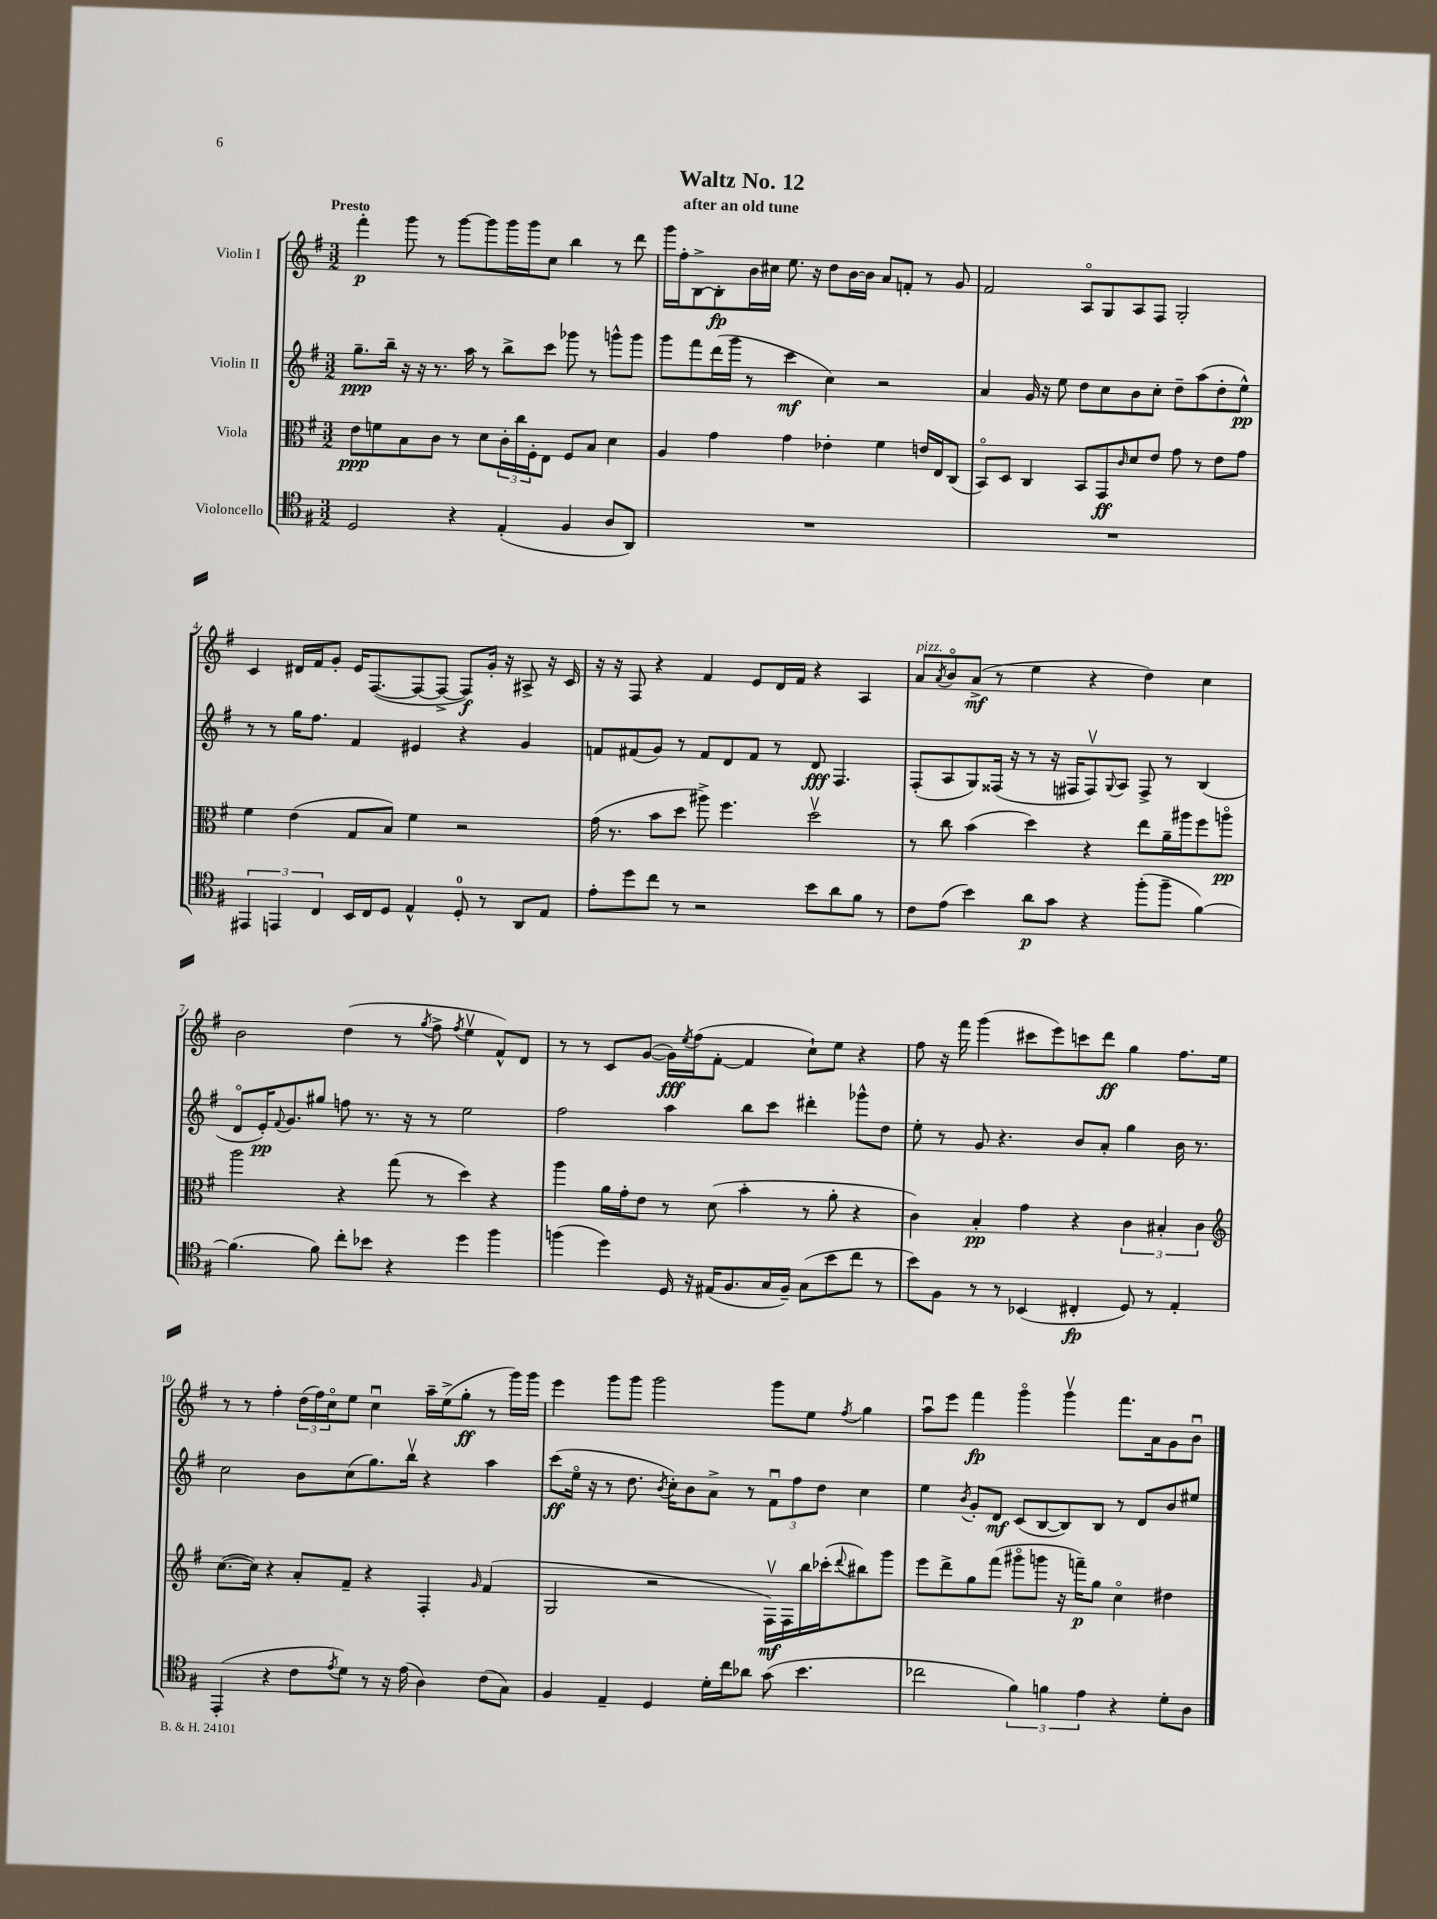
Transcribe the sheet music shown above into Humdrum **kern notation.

**kern	**dynam	**kern	**dynam	**kern	**dynam	**kern	**dynam
*part4	*part4	*part3	*part3	*part2	*part2	*part1	*part1
*staff4	*staff4	*staff3	*staff3	*staff2	*staff2	*staff1	*staff1
*I"Violoncello	*	*I"Viola	*	*I"Violin II	*	*I"Violin I	*
*clefC4	*	*clefC3	*	*clefG2	*	*clefG2	*
*k[f#]	*	*k[f#]	*	*k[f#]	*	*k[f#]	*
*M3/2	*	*M3/2	*	*M3/2	*	*M3/2	*
=1	=1	=1	=1	=1	=1	=1	=1
!	!	!	!	!	!	!LO:TX:a:B:t=Presto	!
2D/	.	8e\L	ppp	8.gg~\L	ppp	4fff#'\	p
.	.	8fn\	.	.	.	.	.
.	.	.	.	16bb~\Jk	.	.	.
.	.	8B\	.	16r	.	8ggg\	.
.	.	.	.	16r	.	.	.
.	.	8c\J	.	8.r	.	8r	.
4r	.	8r	.	.	.	[8ggg\L	.
.	.	.	.	16aa\	.	.	.
.	.	8d\L	.	8r	.	8ggg\]	.
(4E'/	.	24c'\L	.	8bb^\L	.	16ggg\L	.
.	.	24cc\	.	.	.	.	.
.	.	.	.	.	.	16ggg\J	.
.	.	24F#'\J	.	.	.	.	.
.	.	8E\J	.	8ccc\J	.	8cc\J	.
4F#/	.	8F#/L	.	8ggg-X\	.	4bb\	.
.	.	8B/J	.	8r	.	.	.
8A/L	.	4d\	.	8gggn^^\L	.	8r	.
8AA/J)	.	.	.	8ggg\J	.	8ddd\	.
=2	=2	=2	=2	=2	=2	=2	=2
1.r	.	4A/	.	8ggg\L	.	16ggg\LL	.
.	.	.	.	.	.	16ff#'\J	.
.	.	.	.	8fff#\	.	[8B^\	.
.	.	4g\	.	(16ddd\L	.	8B'\]	fp
.	.	.	.	16ggg\JJ	.	.	.
.	.	.	.	8r	.	16b\L	.
.	.	.	.	.	.	16cc#X\JJ	.
.	.	4g\	.	4ccc\	mf	8.ee\	.
.	.	.	.	.	.	16r	.
.	.	4e-X'\	.	4cc\)	.	8dd\L	.
.	.	.	.	.	.	[16b\L	.
.	.	.	.	.	.	16b\JJ]	.
.	.	4f#\	.	2r	.	8a/L	.
.	.	.	.	.	.	8fn'/J	.
.	.	16en/LL	.	.	.	8r	.
.	.	16E/J	.	.	.	.	.
.	.	(8C/J	.	.	.	8g/	.
=3	=3	=3	=3	=3	=3	=3	=3
1.r	.	8BB/L)	.	4a/	.	2f#/	.
.	.	8D/J	.	.	.	.	.
.	.	4C/	.	16g/	.	.	.
.	.	.	.	16r	.	.	.
.	.	.	.	8ee\	.	.	.
.	.	8BB/L	.	8dd\L	.	8A/L	.
.	.	8GG/	ff	8cc\	.	8G/	.
.	.	16qqc/	.	.	.	.	.
.	.	8d/	.	8b\	.	8A/	.
.	.	8e/J	.	8cc'\J	.	8F#/J	.
.	.	8g\	.	8dd~\L	.	2G'/	.
.	.	8r	.	(8aa\	.	.	.
.	.	8e\L	.	8dd'\	.	.	.
.	.	8g\J	.	8ee^^\J)	pp	.	.
!!LO:LB:g=z
=4	=4	=4	=4	=4	=4	=4	=4
6EE#X/	.	4f#\	.	8r	.	4c/	.
.	.	.	.	8r	.	.	.
6EEn/	.	.	.	.	.	.	.
.	.	(4e\	.	16gg\KL	.	16d#X/LL	.
.	.	.	.	8.ff#\J	.	16f#/J	.
6C/	.	.	.	.	.	.	.
.	.	.	.	.	.	8g'/J	.
16BB/LL	.	8G/L	.	4f#/	.	16e/KL	.
16C/J	.	.	.	.	.	([8.F#/	.
8D/J	.	8B/J)	.	.	.	.	.
4E^^/	.	4f#\	.	4e#X/	.	8F#/_	.
.	.	.	.	.	.	8F#^/J_	.
8D'/	.	2r	.	4r	.	8F#/L])	f
8r	.	.	.	.	.	16g'/Jk	.
.	.	.	.	.	.	16r	.
8AA/L	.	.	.	4g/	.	8A#X^/	.
8E/J	.	.	.	.	.	16r	.
.	.	.	.	.	.	16c/	.
=5	=5	=5	=5	=5	=5	=5	=5
8e'\L	.	(16g\	.	8fn/L	.	16r	.
.	.	8.r	.	.	.	16r	.
8dd\	.	.	.	(8f#X/	.	8F#/	.
8cc\J	.	8b\L	.	8g/J)	.	4r	.
8r	.	8dd\J	.	8r	.	.	.
2r	.	8aa#X^\)	.	8f#/L	.	4f#/	.
.	.	4.ff#\	.	8d/	.	.	.
.	.	.	.	8f#/J	.	8e/L	.
.	.	.	.	8r	.	16d/L	.
.	.	.	.	.	.	16f#/JJ	.
8b\L	.	2ddv\	.	8d/	fff	4r	.
8a\	.	.	.	4.F#/	.	.	.
8f#\J	.	.	.	.	.	4A/	.
8r	.	.	.	.	.	.	.
=6	=6	=6	=6	=6	=6	=6	=6
!	!	!	!	!	!	!LO:TX:a:i:t=pizz.	!
8c\L	.	8r	.	(8F#'/L	.	8a/L	.
.	.	.	.	.	.	8qa/	.
(8e\J	.	8cc\	.	8A/	.	8b/	.
4b\)	.	(4b\	.	8G/)	.	(8a^/J	mf
.	.	.	.	(16F##X/Jk	.	8r	.
.	.	.	.	16r	.	.	.
8a\L	p	4dd\)	.	8r	.	4ee\	.
8g\J	.	.	.	16r	.	.	.
.	.	.	.	16F#X/KL	.	.	.
4r	.	4r	.	8F#v/)	.	4r	.
.	.	.	.	8qqG/	.	.	.
.	.	.	.	8A/J	.	.	.
(8ff#'\L	.	8ee\L	.	8F#^/	.	4dd\)	.
8ff#~\J	.	16a~\L	.	8r	.	.	.
.	.	16aa#X\J	.	.	.	.	.
[4f#\)	.	8ff#\	.	(4B/	.	4cc\	.
.	.	8aan\J	pp	.	.	.	.
!!LO:LB:g=z
=7	=7	=7	=7	=7	=7	=7	=7
(4.f#\]	.	2aa\	.	8d/L	.	2b\	.
.	.	.	.	16e'/K)	pp	.	.
.	.	.	.	8qqf#/	.	.	.
.	.	.	.	8.g/	.	.	.
8f#\)	.	.	.	8gg#X/J	.	.	.
8cc'\L	.	4r	.	8ffn\	.	(4dd\	.
8b-X\J	.	.	.	8.r	.	.	.
4r	.	(8gg\	.	.	.	8r	.
.	.	.	.	16r	.	.	.
.	.	.	.	.	.	8qgg/	.
.	.	8r	.	8r	.	8ff#^\	.
.	.	.	.	.	.	8qff#/	.
4dd\	.	4dd\)	.	2ee\	.	4eev\	.
4ff#\	.	4r	.	.	.	8f#^^/L)	.
.	.	.	.	.	.	8d/J	.
=8	=8	=8	=8	=8	=8	=8	=8
(4ffn\	.	4aa\	.	2ff#\	.	8r	.
.	.	.	.	.	.	8r	.
4dd\)	.	16a\LL	.	.	.	8c/L	.
.	.	16g'\J	.	.	.	.	.
.	.	8e\J	.	.	.	([8g/J	.
16D/	.	8r	.	4aa\	.	16g\LL])	fff
.	.	.	.	.	.	8qee/	.
16r	.	.	.	.	.	(16ff#\J	.
(16E#X/KL	.	(8d\	.	.	.	[8f#'\J	.
8.F#/	.	.	.	.	.	.	.
.	.	4b'\	.	8bb\L	.	4f#/]	.
16G/L	.	.	.	8ccc\J	.	.	.
16F#~/JJ)	.	.	.	.	.	.	.
(8G\L	.	8r	.	4ddd#X'\	.	8cc`\L)	.
8b\	.	8a'\	.	.	.	8ee\J	.
8cc\J	.	4r	.	8ggg-X^^\L	.	4r	.
8r	.	.	.	8dd\J	.	.	.
=9	=9	=9	=9	=9	=9	=9	=9
8b\L)	.	4c\)	.	8ee'\	.	8ff#\	.
8F#\J	.	.	.	8r	.	16r	.
.	.	.	.	.	.	16fff#\	.
8r	.	4B'/	pp	8g/	.	(4ggg\	.
8r	.	.	.	4.r	.	.	.
(4BB-X/	.	4g\	.	.	.	8ccc#X\L	.
.	.	.	.	.	.	8eee\)	.
4C#X'/	fp	4r	.	8b/L	.	8cccn\	.
.	.	.	.	8a'/J	.	8ddd\J	ff
8D/)	.	6c\	.	4gg\	.	4gg\	.
8r	.	.	.	.	.	.	.
.	.	6B#X'/	.	.	.	.	.
4E'/	.	.	.	16b\	.	8.ff#\L	.
.	.	.	.	8.r	.	.	.
.	.	6c\	.	.	.	.	.
.	.	.	.	.	.	16ee\Jk	.
!!LO:LB:g=z
=10	=10	=10	=10	=10	=10	=10	=10
*	*	*clefG2	*	*	*	*	*
(4EE'/	.	([8.cc\L	.	2cc\	.	8r	.
.	.	.	.	.	.	8r	.
.	.	16cc\Jk])	.	.	.	.	.
4r	.	4r	.	.	.	4ff#'\	.
8c\L	.	8a'/L	.	8b\L	.	(24dd\LL	.
.	.	.	.	.	.	24ff#\)	.
.	.	.	.	.	.	24cc\J	.
8qe/	.	.	.	.	.	.	.
8d\J)	.	8f#~/J	.	(8cc\	.	8ee\J	.
8r	.	4r	.	8.gg\)	.	4ccu\	.
16r	.	.	.	.	.	.	.
(16e\	.	.	.	16bbv\Jk	.	.	.
4A\)	.	4F#'/	.	4r	.	16aa~\LL	.
.	.	.	.	.	.	(16ee^\J	.
.	.	.	.	.	.	8gg'\J	ff
.	.	16qqg/	.	.	.	.	.
(8c\L	.	(4f#/	.	4aa\	.	8r	.
8G\J)	.	.	.	.	.	16ggg\LL)	.
.	.	.	.	.	.	16ggg\JJ	.
=11	=11	=11	=11	=11	=11	=11	=11
4F#/	.	2G/	.	(8ccc\L	ff	4eee\	.
.	.	.	.	16ee\Jk	.	.	.
.	.	.	.	16r	.	.	.
4E~/	.	.	.	8r	.	8ggg\L	.
.	.	.	.	8.dd\	.	8ggg\J	.
4D/	.	2r	.	.	.	2ggg\	.
.	.	.	.	8qb/	.	.	.
.	.	.	.	16cc'\KL)	.	.	.
.	.	.	.	8b\	.	.	.
16d'\LL	.	.	.	8a^\J	.	.	.
16cc\J	.	.	.	.	.	.	.
8a-X\J	.	.	.	8r	.	.	.
(8g\	.	16F#v\LL)	mf	12f#u\L	.	8ggg\L	.
.	.	16F#\	.	.	.	.	.
.	.	.	.	12ff#\	.	.	.
4.b\	.	16bb\	.	.	.	8ee\J	.
.	.	.	.	12dd\J	.	.	.
.	.	(16ccc-X'\J	.	.	.	.	.
.	.	8qqddd/	.	.	.	8qff#/	.
.	.	8bb#X\)	.	4cc\	.	4gg\	.
.	.	8ggg\J	.	.	.	.	.
=12	=12	=12	=12	=12	=12	=12	=12
2cc-X\	.	8eee\L	.	4ee\	.	8aau\L	.
.	.	8ddd^\	.	.	.	8eee\J	.
.	.	.	.	8qb/	.	.	.
.	.	8gg\	.	8g'/L	.	4fff#\	fp
.	.	(8fff#\J	.	8d/J	mf	.	.
6f#\)	.	8ggg#X\L	.	(8c/L	.	4ggg\	.
.	.	8gggn\J	.	[8B/	.	.	.
6fn\	.	.	.	.	.	.	.
.	.	16r	.	8B/])	.	4gggv\	.
.	.	16fffn~\KL)	p	.	.	.	.
6e\	.	.	.	.	.	.	.
.	.	8gg\J	.	8B/J	.	.	.
4r	.	4cc\	.	8r	.	8.fff#\L	.
.	.	.	.	8d/L	.	.	.
.	.	.	.	.	.	16a\k	.
8d'\L	.	4dd#X\	.	8b/	.	8g\	.
8A\J	.	.	.	8ee#X/J	.	8bu\J	.
==	==	==	==	==	==	==	==
*-	*-	*-	*-	*-	*-	*-	*-
